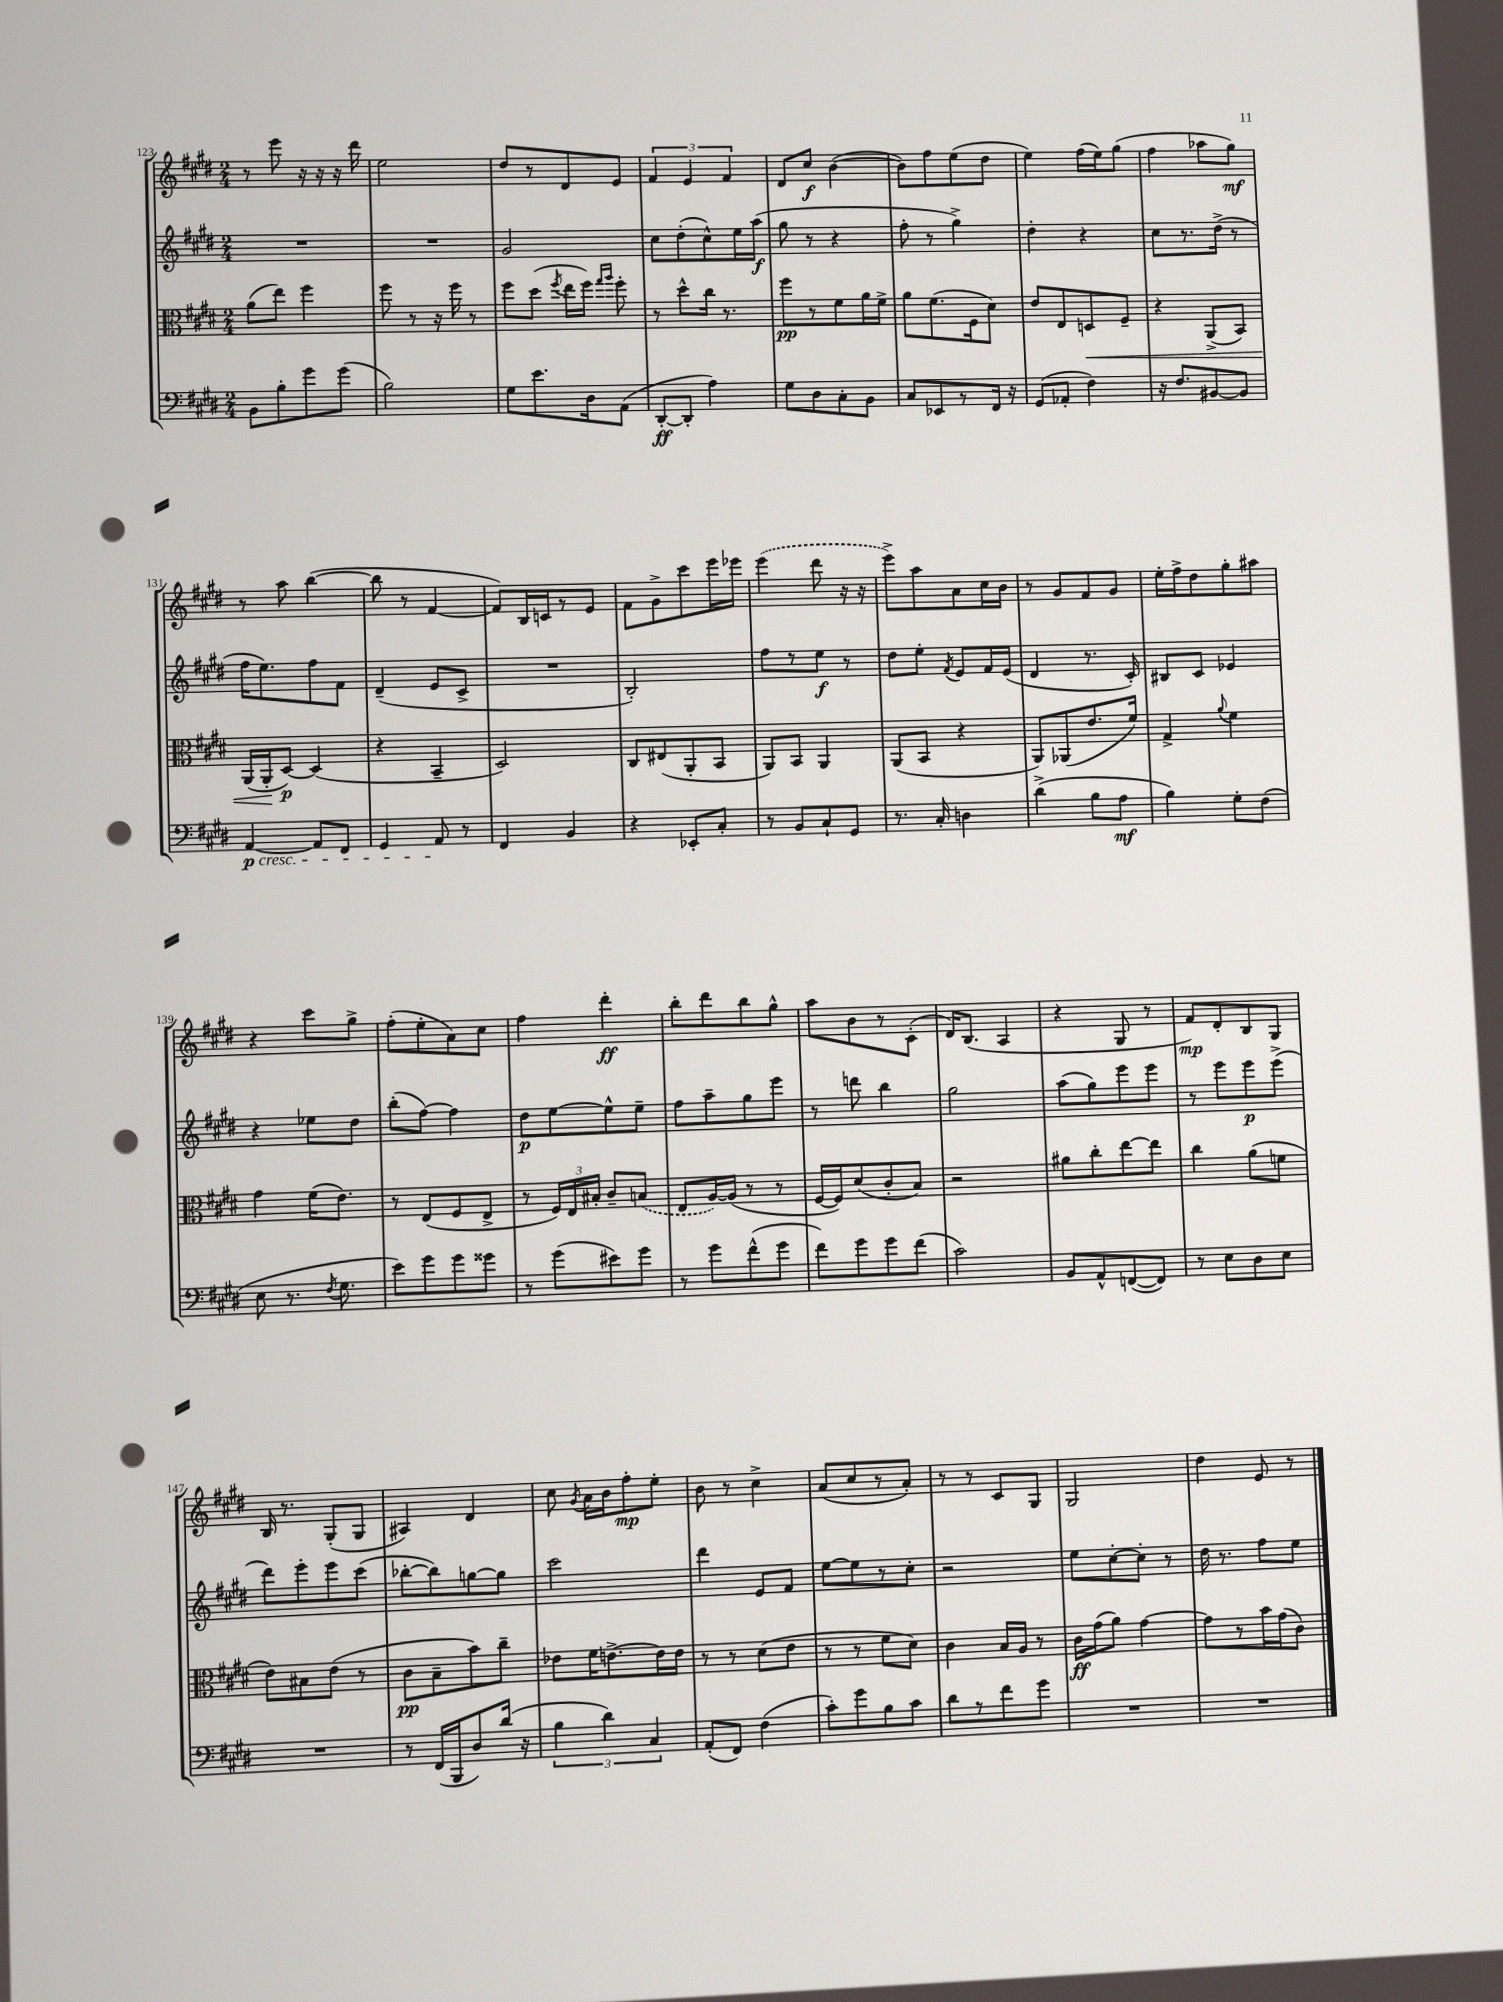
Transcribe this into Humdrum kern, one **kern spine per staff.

**kern	**dynam	**kern	**dynam	**kern	**dynam	**kern	**dynam
*part4	*part4	*part3	*part3	*part2	*part2	*part1	*part1
*staff4	*staff4	*staff3	*staff3	*staff2	*staff2	*staff1	*staff1
*clefF4	*	*clefC3	*	*clefG2	*	*clefG2	*
*k[f#c#g#d#]	*	*k[f#c#g#d#]	*	*k[f#c#g#d#]	*	*k[f#c#g#d#]	*
*M2/4	*	*M2/4	*	*M2/4	*	*M2/4	*
=123	=123	=123	=123	=123	=123	=123	=123
8BB\L	.	(8a\L	.	2r	.	8r	.
8B'\	.	8ee\J)	.	.	.	8eee\	.
8g#\	.	4ff#\	.	.	.	16r	.
.	.	.	.	.	.	16r	.
(8g#\J	.	.	.	.	.	16r	.
.	.	.	.	.	.	16ddd#\	.
=124	=124	=124	=124	=124	=124	=124	=124
2B\)	.	8ff#\	.	2r	.	2ee\	.
.	.	8r	.	.	.	.	.
.	.	16r	.	.	.	.	.
.	.	16ff#\	.	.	.	.	.
.	.	8r	.	.	.	.	.
=125	=125	=125	=125	=125	=125	=125	=125
8G#\L	.	8ff#\L	.	2g#/	.	8dd#/L	.
8.e\	.	(8dd#\J	.	.	.	8r	.
.	.	8qff#/	.	.	.	.	.
.	.	16ee\LL	.	.	.	8d#/	.
16D#\k	.	16ff#\JJ)	.	.	.	.	.
.	.	16qqgg#/LL	.	.	.	.	.
.	.	16qqaa/JJ	.	.	.	.	.
(8AA\J	.	8ff#'\	.	.	.	8e/J	.
=126	=126	=126	=126	=126	=126	=126	=126
[8DD#'/L	ff	8r	.	8cc#\L	.	6f#/	.
8DD#'/J]	.	8dd#^^\L	.	(8dd#'\	.	.	.
.	.	.	.	.	.	6e/	.
4A\)	.	16cc#\Jk	.	8cc#^^\)	.	.	.
.	.	8.r	.	.	.	.	.
.	.	.	.	.	.	6f#/	.
.	.	.	.	16ee\L	.	.	.
.	.	.	.	(16aa\JJ	f	.	.
=127	=127	=127	=127	=127	=127	=127	=127
8G#\L	.	8ff#\L	pp	8gg#\	.	8d#/L	.
8D#\	.	8r	.	8r	.	8cc#/J	f
8C#'\	.	8f#\	.	4r	.	([4b\	.
8BB\J	.	16a\L	.	.	.	.	.
.	.	16f#^\JJ	.	.	.	.	.
=128	=128	=128	=128	=128	=128	=128	=128
8C#/L	.	8a\L	.	8ff#'\	.	8b\L])	.
8EE-X/	.	(8.f#\	.	8r	.	8ff#\	.
8r	.	.	.	4gg#^\)	.	(8ee\	.
.	.	16F#\k	.	.	.	.	.
16FF#/Jk	.	8d#\J)	.	.	.	8dd#\J	.
16r	.	.	.	.	.	.	.
=129	=129	=129	=129	=129	=129	=129	=129
(8GG#/L	.	8e/L	.	4dd#'\	.	4ee\)	.
8AA-X'/J	.	8E/	.	.	.	.	.
!	!	!	!LO:HP:b	!	!	!	!
4F#\)	.	8Dn/	<	4r	.	(16ff#\LL	.
.	.	.	.	.	.	16ee\J)	.
.	.	8F#~/J	.	.	.	(8gg#\J	.
=130	=130	=130	=130	=130	=130	=130	=130
16r	.	4r	.	8cc#\L	.	4ff#\	.
8.F#/L	.	.	.	.	.	.	.
.	.	.	.	8.r	.	.	.
[8BB#X/	.	(8AA^/L	.	.	.	8aa-X\L	.
.	.	.	.	(16dd#^\Jk	.	.	.
8BB#/J]	.	8BB/J)	.	8r	.	8gg#\J)	mf
!!LO:LB:g=z
=131	=131	=131	=131	=131	=131	=131	=131
!LO:TX:b:i:t=cresc.	!	!	!	!	!	!	!
[4AA/	p	(16AA/LL	.	16ff#\KL	.	8r	.
.	.	16AA'/J	.	8.ee\)	.	.	.
.	.	[8D#/J)	[ p	.	.	8aa\	.
8AA/L]	.	(4D#/]	.	8ff#\	.	([4bb\	.
8FF#/J	.	.	.	8f#\J	.	.	.
=132	=132	=132	=132	=132	=132	=132	=132
4GG#/	.	4r	.	(4d#~/	.	8bb\]	.
.	.	.	.	.	.	8r	.
8AA/	.	4BB~/	.	8e/L	.	[4f#/	.
8r	.	.	.	8c#^/J	.	.	.
=133	=133	=133	=133	=133	=133	=133	=133
4FF#/	.	2D#/)	.	2r	.	8f#/L])	.
.	.	.	.	.	.	16B/L	.
.	.	.	.	.	.	16cn/J	.
4BB/	.	.	.	.	.	8r	.
.	.	.	.	.	.	8e/J	.
=134	=134	=134	=134	=134	=134	=134	=134
4r	.	8C#/L	.	2B'/)	.	8f#\L	.
.	.	(8E#X/	.	.	.	8g#^\	.
8EE-X'/L	.	8AA'/	.	.	.	8ccc#\	.
8C#'/J	.	8BB/J	.	.	.	16eee\L	.
.	.	.	.	.	.	16eee-X\JJ	.
=135	=135	=135	=135	=135	=135	=135	=135
8r	.	8AA/L)	.	8ff#\L	.	(4eee\	.
8BB/L	.	8BB/J	.	8r	.	.	.
8C#`/	.	4AA/	.	8ee\J	f	8ddd#\	.
8GG#/J	.	.	.	8r	.	16r	.
.	.	.	.	.	.	16r	.
=136	=136	=136	=136	=136	=136	=136	=136
8.r	.	(8AA/L	.	8dd#\L	.	8eee^\L)	.
.	.	8BB/J	.	8ee'\J	.	8aa\	.
16C#'/	.	.	.	.	.	.	.
.	.	.	.	8qf#/	.	.	.
4Dn\	.	4r	.	8e/L	.	8a\	.
.	.	.	.	16f#/L	.	16cc#\L	.
.	.	.	.	(16e/JJ	.	16b\JJ	.
=137	=137	=137	=137	=137	=137	=137	=137
(4d#^\	.	8AA/L)	.	4d#/	.	8r	.
.	.	(8AA-X/	.	.	.	8g#/L	.
8B\L	.	8.e/	.	8.r	.	8f#/	.
8A\J	mf	.	.	.	.	8g#/J	.
.	.	16f#/Jk)	.	16c#'/)	.	.	.
=138	=138	=138	=138	=138	=138	=138	=138
4B\)	.	4G#^/	.	8B#X/L	.	16ee'\LL	.
.	.	.	.	.	.	16ff#^\J	.
.	.	.	.	8c#/J	.	8dd#\	.
.	.	8qqa/	.	.	.	.	.
8G#'\L	.	4f#\	.	4e-X/	.	8gg#'\	.
(8F#\J	.	.	.	.	.	8aa#X\J	.
!!LO:LB:g=z
=139	=139	=139	=139	=139	=139	=139	=139
8E\	.	4g#\	.	4r	.	4r	.
8.r	.	.	.	.	.	.	.
.	.	(16f#\KL	.	8ee-X\L	.	8ccc#\L	.
8qF#/	.	.	.	.	.	.	.
8.G#\	.	8.e\J)	.	.	.	.	.
.	.	.	.	8dd#\J	.	8gg#^\J	.
=140	=140	=140	=140	=140	=140	=140	=140
8e\L)	.	8r	.	(8bb'\L	.	(8ff#'\L	.
8g#\	.	(8E/L	.	[8ff#\J)	.	8ee'\	.
8g#\	.	8F#/	.	4ff#\]	.	8a\)	.
8g##X\J	.	8E^/J	.	.	.	8cc#\J	.
=141	=141	=141	=141	=141	=141	=141	=141
8r	.	8r	.	8dd#\L	p	4ff#\	.
(8g#\L	.	24F#/LL)	.	[8ee\	.	.	.
.	.	24E/	.	.	.	.	.
.	.	24B#X'/JJ	.	.	.	.	.
8e#X\)	.	8c#~/L	.	8ee^^\]	.	4ddd#'\	ff
8g#\J	.	(8Bn/J	.	8ee~\J	.	.	.
=142	=142	=142	=142	=142	=142	=142	=142
8r	.	8E/L	.	8ff#\L	.	8bb'\L	.
8g#\L	.	[16A/L)	.	8aa~\	.	8ddd#\	.
.	.	(16A/JJ]	.	.	.	.	.
(8f#^^\	.	8r	.	8gg#\	.	8bb\	.
8g#\J	.	8r	.	8eee\J	.	8gg#^^\J	.
=143	=143	=143	=143	=143	=143	=143	=143
8f#\L)	.	[16F#/LL	.	8r	.	8aa\L	.
.	.	16F#/J])	.	.	.	.	.
8g#\	.	(8d#/	.	8dddn\	.	8b\	.
8g#\	.	8c#'/	.	4bb\	.	8r	.
(8f#\J	.	8B/J)	.	.	.	(8c#'\J	.
=144	=144	=144	=144	=144	=144	=144	=144
2c#\)	.	2r	.	2gg#\	.	16d#/KL)	.
.	.	.	.	.	.	(8.B/J	.
.	.	.	.	.	.	4A/	.
=145	=145	=145	=145	=145	=145	=145	=145
8BB/L	.	8a#X\L	.	(8aa\L	.	4r	.
8AA^^/	.	8cc#'\	.	8gg#\)	.	.	.
([8FFn/	.	[8ee\	.	8eee\	.	8G#/	.
8FF/J])	.	8ee\J]	.	8eee\J	.	8r	.
=146	=146	=146	=146	=146	=146	=146	=146
8r	.	4cc#\	.	8r	.	8f#/L)	mp
8E\L	.	.	.	8eee\L	.	8d#'/	.
8D#\	.	(8a\L	.	8eee\	p	8B/	.
8E\J	.	8fn\J	.	(8eee^\J	.	8G#/J	.
!!LO:LB:g=z
=147	=147	=147	=147	=147	=147	=147	=147
2r	.	8e\L)	.	8ddd#\L)	.	16B/	.
.	.	.	.	.	.	8.r	.
.	.	8B#X\	.	8eee'\	.	.	.
.	.	(8e\J	.	8eee\	.	(8G#'/L	.
.	.	8r	.	(8ccc#\J	.	8G#/J	.
=148	=148	=148	=148	=148	=148	=148	=148
8r	.	8c#\L	pp	[8bb-X'\L	.	4A#X/)	.
(16FF#/LL	.	8B~\	.	8bb-\])	.	.	.
16BBB/J	.	.	.	.	.	.	.
8D#/)	.	8b\)	.	[8ggn\	.	4d#/	.
(16d#/Jk	.	8cc#~\J	.	8gg\J]	.	.	.
16r	.	.	.	.	.	.	.
=149	=149	=149	=149	=149	=149	=149	=149
6B\	.	8e-X\L	.	2ccc#\	.	8cc#\	.
.	.	.	.	.	.	8qg#/	.
.	.	16f#\K	.	.	.	16a\LL	.
6d#\)	.	.	.	.	.	.	.
.	.	[8.en^\	.	.	.	16b\J	.
.	.	.	.	.	.	8ff#'\	mp
6C#/	.	.	.	.	.	.	.
.	.	16e\L]	.	.	.	8ee'\J	.
.	.	16e\JJ	.	.	.	.	.
=150	=150	=150	=150	=150	=150	=150	=150
(8AA'/L	.	8r	.	4ddd#\	.	8b\	.
8FF#/J)	.	8r	.	.	.	8r	.
(4F#\	.	(8d#\L	.	8e/L	.	4cc#^\	.
.	.	8e\J	.	8f#/J	.	.	.
=151	=151	=151	=151	=151	=151	=151	=151
8c#'\L)	.	8r	.	[8ee\L	.	(8a/L	.
8g#\	.	8r	.	8ee\]	.	8cc#/	.
8B\	.	8f#\L	.	8r	.	8r	.
8c#\J	.	8d#\J)	.	8cc#'\J	.	8a'/J)	.
=152	=152	=152	=152	=152	=152	=152	=152
8d#\L	.	4c#\	.	2r	.	8r	.
8r	.	.	.	.	.	8r	.
8f#\	.	16B/LL	.	.	.	8c#/L	.
.	.	16A/JJ	.	.	.	.	.
8g#\J	.	8r	.	.	.	8G#/J	.
=153	=153	=153	=153	=153	=153	=153	=153
2r	.	16c#\LL	ff	8ee\L	.	2G#/	.
.	.	(16g#\J	.	.	.	.	.
.	.	8a\J)	.	[8cc#'\	.	.	.
.	.	[4g#\	.	8cc#'\J]	.	.	.
.	.	.	.	8r	.	.	.
=154	=154	=154	=154	=154	=154	=154	=154
2r	.	8g#\L]	.	16dd#\	.	4dd#\	.
.	.	.	.	8.r	.	.	.
.	.	8r	.	.	.	.	.
.	.	16b\L	.	8ff#\L	.	8e/	.
.	.	(16g#\J	.	.	.	.	.
.	.	8c#\J)	.	8ee\J	.	8r	.
==	==	==	==	==	==	==	==
*-	*-	*-	*-	*-	*-	*-	*-
